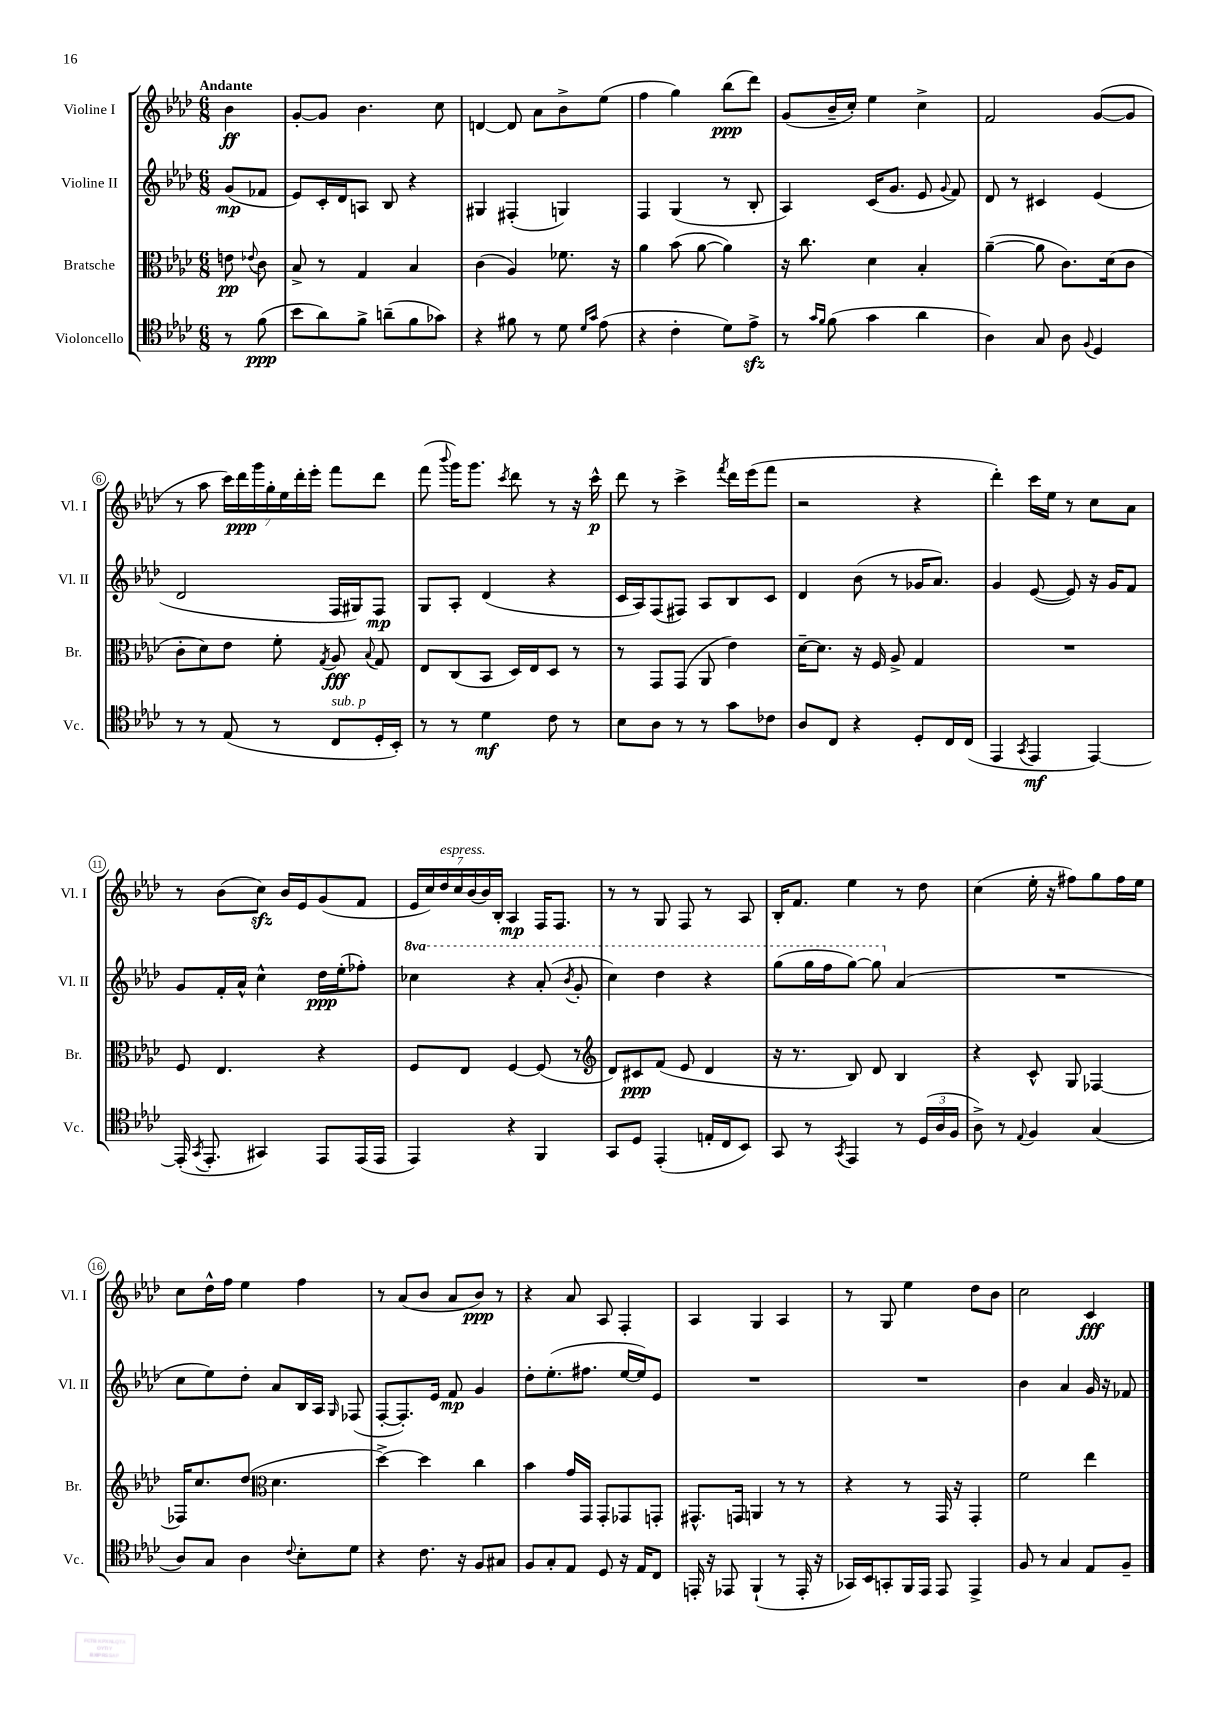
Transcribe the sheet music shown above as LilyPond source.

<<
\new StaffGroup <<
\new Staff = "s0" \with { instrumentName = "Violine I" shortInstrumentName = "Vl. I" } {
    \clef treble \key aes \major \numericTimeSignature \time 6/8 \partial 4 \tempo "Andante"
    \autoBeamOff bes'4\ff |
    g'8[~-. g'8] bes'4. c''8 |
    d'4~ d'8 aes'8[ bes'8-> ees''8]( |
    f''4 g''4) bes''8[\ppp( des'''8]) |
    g'8[( bes'16-- c''16]-.) ees''4 c''4-> |
    f'2 g'8[~( g'8] |
    r8 aes''8 \tuplet 7/4 { c'''16[) des'''16\ppp g'''16 g''16-. ees''16 des'''16-. ees'''16]-. } f'''8[ des'''8] |
    f'''8( \appoggiatura { bes'''8 } g'''16[) g'''8.] \acciaccatura { c'''8 } des'''8 r8 r16 c'''16-^\p |
    des'''8 r8 c'''4-> \acciaccatura { f'''8 } des'''16[ ees'''16( f'''8] |
    r2 r4 |
    des'''4-.) c'''16[ ees''16] r8 c''8[ aes'8] |
    r8 bes'8[( c''8]\sfz) bes'16[ ees'16 g'8( f'8] |
    \tuplet 7/4 { ees'16[ c''16) des''16^\markup { \italic "espress." } c''16 bes'16( bes'16) bes16]-. } aes4\mp f16[ f8.] |
    r8 r8 g8 f8 r8 aes8 |
    bes16[-. f'8.] ees''4 r8 des''8 |
    c''4( ees''16-. r16 fis''8[) g''8 fis''16 ees''16] |
    c''8[ des''16-^ f''16] ees''4 f''4 |
    r8 aes'8[( bes'8] aes'8[ bes'8]\ppp) r8 |
    r4 aes'8 aes8 f4-. |
    aes4 g4 aes4 |
    r8 g8 ees''4 des''8[ bes'8] |
    c''2 c'4\fff \bar "|." |
}
\new Staff = "s1" \with { instrumentName = "Violine II" shortInstrumentName = "Vl. II" } {
    \clef treble \key aes \major \numericTimeSignature \time 6/8 \set Staff.ottavationMarkups = #ottavation-simple-ordinals \partial 4
    \autoBeamOff g'8[\mp( fes'8] |
    ees'8[) c'16-. des'16 a8] bes8 r4 |
    gis4 fis4-.( g4) |
    f4 g4( r8 bes8-. |
    aes4) c'16[( g'8.] ees'8 \appoggiatura { g'8 } f'8) |
    des'8 r8 cis'4 ees'4( |
    des'2 f16[ gis16) f8]\mp |
    g8[ aes8]-. des'4( r4 |
    c'16[ aes16) f8( fis8]) aes8[ bes8 c'8] |
    des'4 bes'8( r8 ges'16[ aes'8.]) |
    g'4 ees'8~( ees'8) r16 g'16[ f'8] |
    g'8[ f'16-. aes'16]-^ c''4-^ des''16[\ppp ees''16-.( fes''8]-.) |
    \ottava #1 ces'''4 r4 aes''8-.( \acciaccatura { bes''8 } g''8-. |
    c'''4) des'''4 r4 |
    g'''8[( g'''16 f'''16 g'''8]~) g'''8 \ottava #0 aes'4( |
    R2. |
    c''8[ ees''8) des''8]-. aes'8[ bes16 aes16] \grace { g16 } fes8( |
    f8[~-. f8.-.) ees'16] f'8\mp g'4 |
    des''8[-. ees''8.-.( fis''8.] ees''16[~ ees''16) ees'8] |
    R2. |
    R2. |
    bes'4 aes'4 g'16 r16 fes'8 \bar "|." |
}
\new Staff = "s2" \with { instrumentName = "Bratsche" shortInstrumentName = "Br." } {
    \clef alto \key aes \major \numericTimeSignature \time 6/8 \partial 4
    \autoBeamOff e'8\pp \appoggiatura { ees'8 } c'8 |
    bes8-> r8 g4 bes4 |
    c'4( aes4) fes'8. r16 |
    aes'4 bes'8( aes'8~ aes'4) |
    r16 c''8. des'4 bes4-. |
    aes'4~--( aes'8 c'8.[) des'16( c'8] |
    c'8[-. des'8) ees'8] f'8-. \acciaccatura { g8 } aes8\fff \appoggiatura { bes8 } g8 |
    ees8[ c8( bes,8] des16[) ees16 des8] r8 |
    r8 g,8[ g,8]( aes,8 ees'4) |
    des'16[~-- des'8.] r16 f16 aes8-> g4 |
    R2. |
    f8 ees4. r4 |
    f8[ ees8] f4~ f8( r8 |
    \clef treble des'8[) cis'8\ppp f'8]( ees'8 des'4 |
    r16 r8. bes8) des'8 bes4 |
    r4 c'8-^ g8 fes4~ |
    fes16[ c''8. des''8]( \clef alto des'4. |
    des''4~->) des''4 c''4 |
    bes'4 g'16[ g,16] g,8[-. ges,8 g,8]-. |
    gis,8.[-^ g,16] a,4 r8 r8 |
    r4 r8 g,16 r16 g,4-. |
    f'2 ees''4 \bar "|." |
}
\new Staff = "s3" \with { instrumentName = "Violoncello" shortInstrumentName = "Vc." } {
    \clef tenor \key aes \major \numericTimeSignature \time 6/8 \partial 4
    \autoBeamOff r8 f'8\ppp( |
    bes'8[ aes'8) f'8]-> a'8[--( f'8 ges'8]) |
    r4 fis'8 r8 des'8 \grace { des'16[ g'16] } ees'8( |
    r4 c'4-. des'8[) ees'8]->\sfz |
    r8 \grace { g'16[ f'16] } f'8( g'4 aes'4 |
    aes4) g8 aes8 \appoggiatura { f8 } des4 |
    r8 r8 ees8( r8 c8[^\markup { \italic "sub. p" } des16-. bes,16]-.) |
    r8 r8 des'4\mf c'8 r8 |
    bes8[ aes8] r8 r8 g'8[ ces'8] |
    aes8[ c8] r4 des8[-. c16 c16]( |
    ees,4 \acciaccatura { g,8 } ees,4\mf ees,4~) |
    ees,16-.( \acciaccatura { g,8 } ees,8.-. gis,4) ees,8[ ees,16( ees,16] |
    ees,4) r4 f,4 |
    g,8[ des8] ees,4-.( e16[-. c16 bes,8]) |
    g,8 r8 \acciaccatura { g,8 } ees,4 r8 \tuplet 3/2 { des16[( aes16 f16] } |
    aes8->) r8 \appoggiatura { ees8 } f4 g4( |
    aes8[) g8] aes4 \appoggiatura { c'8 } bes8[-. des'8] |
    r4 c'8. r16 f8[ gis8] |
    f8[ g8-. ees8] des8 r16 ees16[ c8] |
    e,16-. r16 ees,8 f,4-!( r8 ees,16-. r16 |
    ges,16[) bes,16 g,8-. f,16 ees,16] ees,8 ees,4-> |
    f8 r8 g4 ees8[ f8]-- \bar "|." |
}
>>
>>
\layout { \context { \Score \override BarNumber.stencil = #(make-stencil-circler 0.1 0.3 ly:text-interface::print) } }
